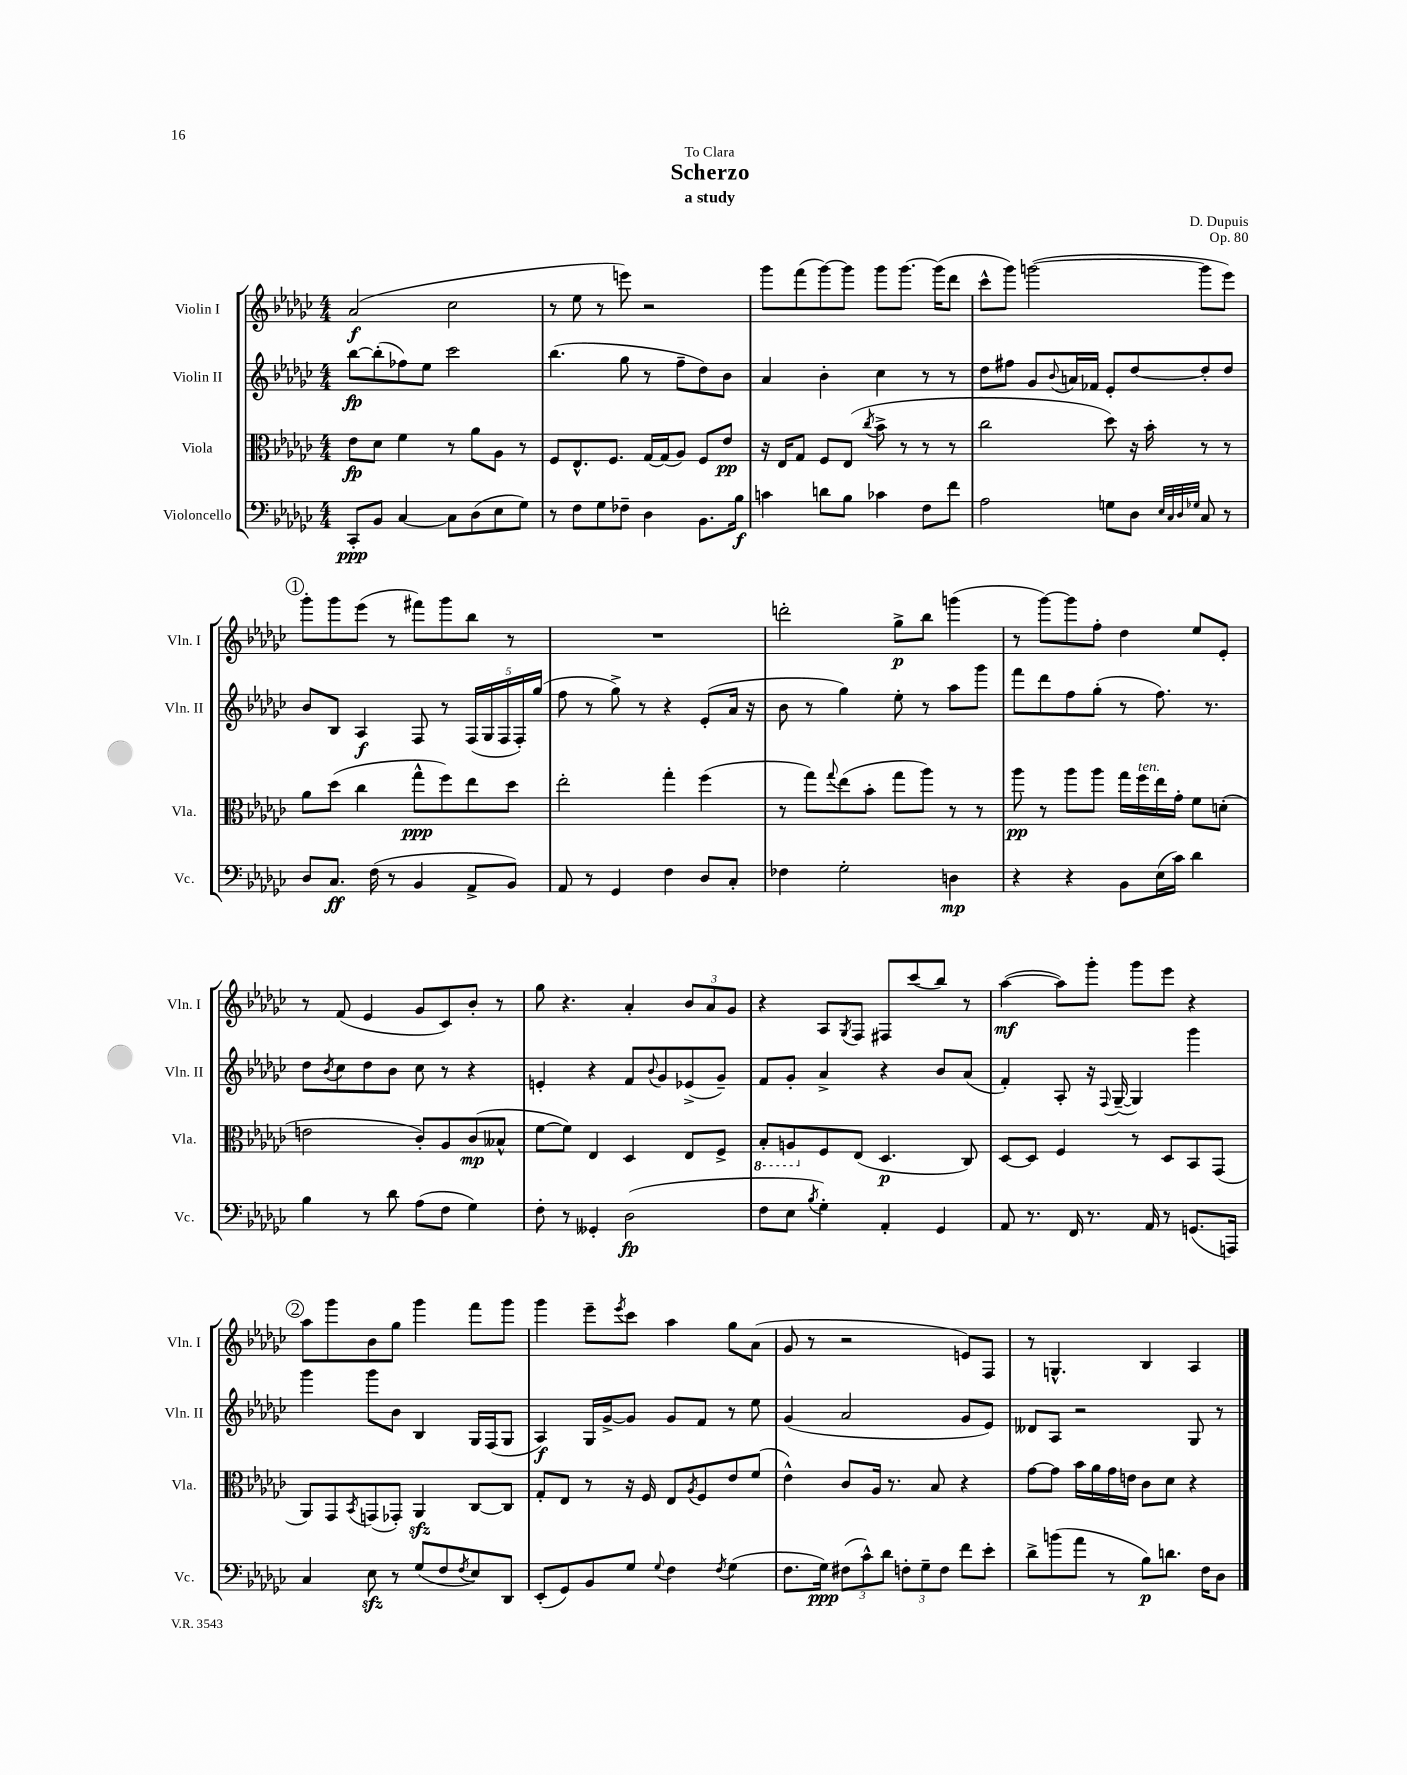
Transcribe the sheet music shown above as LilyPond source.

\header { title = "Scherzo" composer = "D. Dupuis" subtitle = "a study" dedication = "To Clara" opus = "Op. 80" }
<<
\new StaffGroup <<
\new Staff = "s0" \with { instrumentName = "Violin I" shortInstrumentName = "Vln. I" } {
    \clef treble \key ges \major \numericTimeSignature \time 4/4
    aes'2\f( ces''2 |
    r8 ees''8 r8 e'''8) r2 |
    ges'''8 f'''8( ges'''8~) ges'''8 ges'''8 ges'''8.~ ges'''16( des'''8 |
    ces'''8-^ ges'''8) g'''2~( g'''8 ees'''8) |
    \mark \markup { \circle "1" } ges'''8-. ges'''8 ees'''8( r8 fis'''8) ges'''8 bes''8 r8 |
    R1 |
    d'''2-. ges''8->\p bes''8 g'''4( |
    r8 ges'''8~) ges'''8 f''8-. des''4 ees''8 ees'8-. |
    r8 f'8( ees'4 ges'8 ces'8) bes'8-. r8 |
    ges''8 r4. aes'4-. \tuplet 3/2 { bes'8 aes'8 ges'8 } |
    r4 aes8 \acciaccatura { ges8 } f8 fis8 ces'''8( bes''8) r8 |
    aes''4~\mf( aes''8) ges'''8-. ges'''8 ees'''8 r4 |
    \mark \markup { \circle "2" } aes''8 ges'''8 bes'8 ges''8 ges'''4 f'''8 ges'''8 |
    ges'''4 ees'''8-- \acciaccatura { ees'''8 } ces'''8 aes''4 ges''8 aes'8( |
    ges'8 r8 r2 e'8) f8 |
    r8 g4.-^ bes4 aes4 \bar "|." |
}
\new Staff = "s1" \with { instrumentName = "Violin II" shortInstrumentName = "Vln. II" } {
    \clef treble \key ges \major \numericTimeSignature \time 4/4
    bes''8~\fp bes''8-.( fes''8) ees''8 ces'''2 |
    bes''4.( ges''8 r8 f''8-- des''8) bes'8 |
    aes'4 bes'4-. ces''4 r8 r8 |
    des''8 fis''8 ges'8 \appoggiatura { bes'8 } a'16 fes'16 ees'8-. des''8~ des''8-. des''8 |
    \mark \markup { \circle "1" } bes'8 bes8 aes4\f f8 r8 \tuplet 5/4 { f16( ges16 f16 f16-.) ges''16( } |
    f''8 r8 ges''8->) r8 r4 ees'8-.( aes'16 r16 |
    bes'8 r8 ges''4) ees''8-. r8 aes''8 ges'''8 |
    f'''8 des'''8 f''8 ges''8-.( r8 f''8.) r8. |
    des''8 \acciaccatura { bes'8 } ces''8 des''8 bes'8 ces''8 r8 r4 |
    e'4-. r4 f'8 \appoggiatura { bes'8 } ges'8 ees'8->( ges'8--) |
    f'8 ges'8-. aes'4-> r4 bes'8 aes'8( |
    f'4-.) aes8-. r16 \appoggiatura { f8 } ges16~--( ges4) ges'''4 |
    \mark \markup { \circle "2" } ges'''4 ges'''8 bes'8 bes4 ges16 f16( ges8 |
    aes4\f) ges16 ges'16~-> ges'8 ges'8 f'8 r8 ees''8 |
    ges'4( aes'2 ges'8 ees'8) |
    deses'8 aes8 r2 ges8 r8 \bar "|." |
}
\new Staff = "s2" \with { instrumentName = "Viola" shortInstrumentName = "Vla." } {
    \clef alto \key ges \major \numericTimeSignature \time 4/4
    ees'8\fp des'8 f'4 r8 aes'8 aes8 r8 |
    f8 ees8.-^ f8. ges16~ ges16( aes8) f8 ees'8\pp |
    r16 ees16 ges8 f8 ees8( \acciaccatura { ces''8 } bes'8-> r8 r8 r8 |
    ces''2 des''8) r16 bes'16-. r8 r8 |
    \mark \markup { \circle "1" } aes'8 des''8( ces''4 ges''8-^\ppp f''8) ees''8 des''8 |
    ees''2-. ges''4-. f''4( |
    r8 ges''8) \appoggiatura { ges''8 } ees''8( bes'8-. ges''8 aes''8) r8 r8 |
    aes''8\pp r8 aes''8 aes''8 ges''16 f''16^\markup { \italic "ten." } ees''16 ges'16-. f'8 d'8-.( |
    e'2 ces'8-.) aes8 ces'8\mp( beses8-^ |
    f'8~ f'8) ees4 des4 ees8 f8-> |
    \ottava #-1 bes,8-. a,8 \ottava #0 f8 ees8( des4.\p ces8) |
    des8~ des8 f4 r8 des8 bes,8 ges,8( |
    \mark \markup { \circle "2" } aes,8) ges,8 \acciaccatura { bes,8 } g,8( ges,8-.) aes,4\sfz ces8~ ces8 |
    ges8-. ees8 r8 r16 f16 ees8 \acciaccatura { aes8 } f8 ees'8 f'8( |
    ees'4-^) ces'8 aes16 r8. bes8 r4 |
    ges'8~ ges'8 bes'16 aes'16 ges'16 e'16 ces'8 des'8 r4 \bar "|." |
}
\new Staff = "s3" \with { instrumentName = "Violoncello" shortInstrumentName = "Vc." } {
    \clef bass \key ges \major \numericTimeSignature \time 4/4
    ces,8-.\ppp bes,8 ces4~ ces8 des8( ees8 ges8) |
    r8 f8 ges8 fes8-- des4 bes,8. bes16\f |
    c'4 d'8 bes8 ces'4 f8 f'8 |
    aes2 g8 des8 \grace { ees32 ces32 des32 ges32 } ces8 r8 |
    \mark \markup { \circle "1" } des8 ces8.\ff f16( r8 bes,4 aes,8-> bes,8) |
    aes,8 r8 ges,4 f4 des8 ces8-. |
    fes4 ges2-. d4\mp |
    r4 r4 bes,8 ees16( ces'16) des'4 |
    bes4 r8 des'8 aes8( f8 ges4) |
    f8-. r8 geses,4-. des2\fp( |
    f8 ees8 \acciaccatura { bes8 } ges4-.) aes,4-. ges,4 |
    aes,8 r8. f,16 r8. aes,16 r8 g,8.( a,,16) |
    \mark \markup { \circle "2" } ces4 ees8\sfz r8 ges8( f8 \acciaccatura { f8 } ees8) des,8 |
    ees,8-.( ges,8) bes,8 ges8 \appoggiatura { ges8 } f4 \acciaccatura { f8 } ges4( |
    f8. ges16\ppp) \tuplet 3/2 { fis8( ces'8-^) des'8 } \tuplet 3/2 { f8-. ges8-- f8 } f'8 ees'8-. |
    des'8-> b'8( aes'8 r8 bes8\p) d'8. f16 des8 \bar "|." |
}
>>
>>
\layout { \context { \Score \remove "Bar_number_engraver" } }
